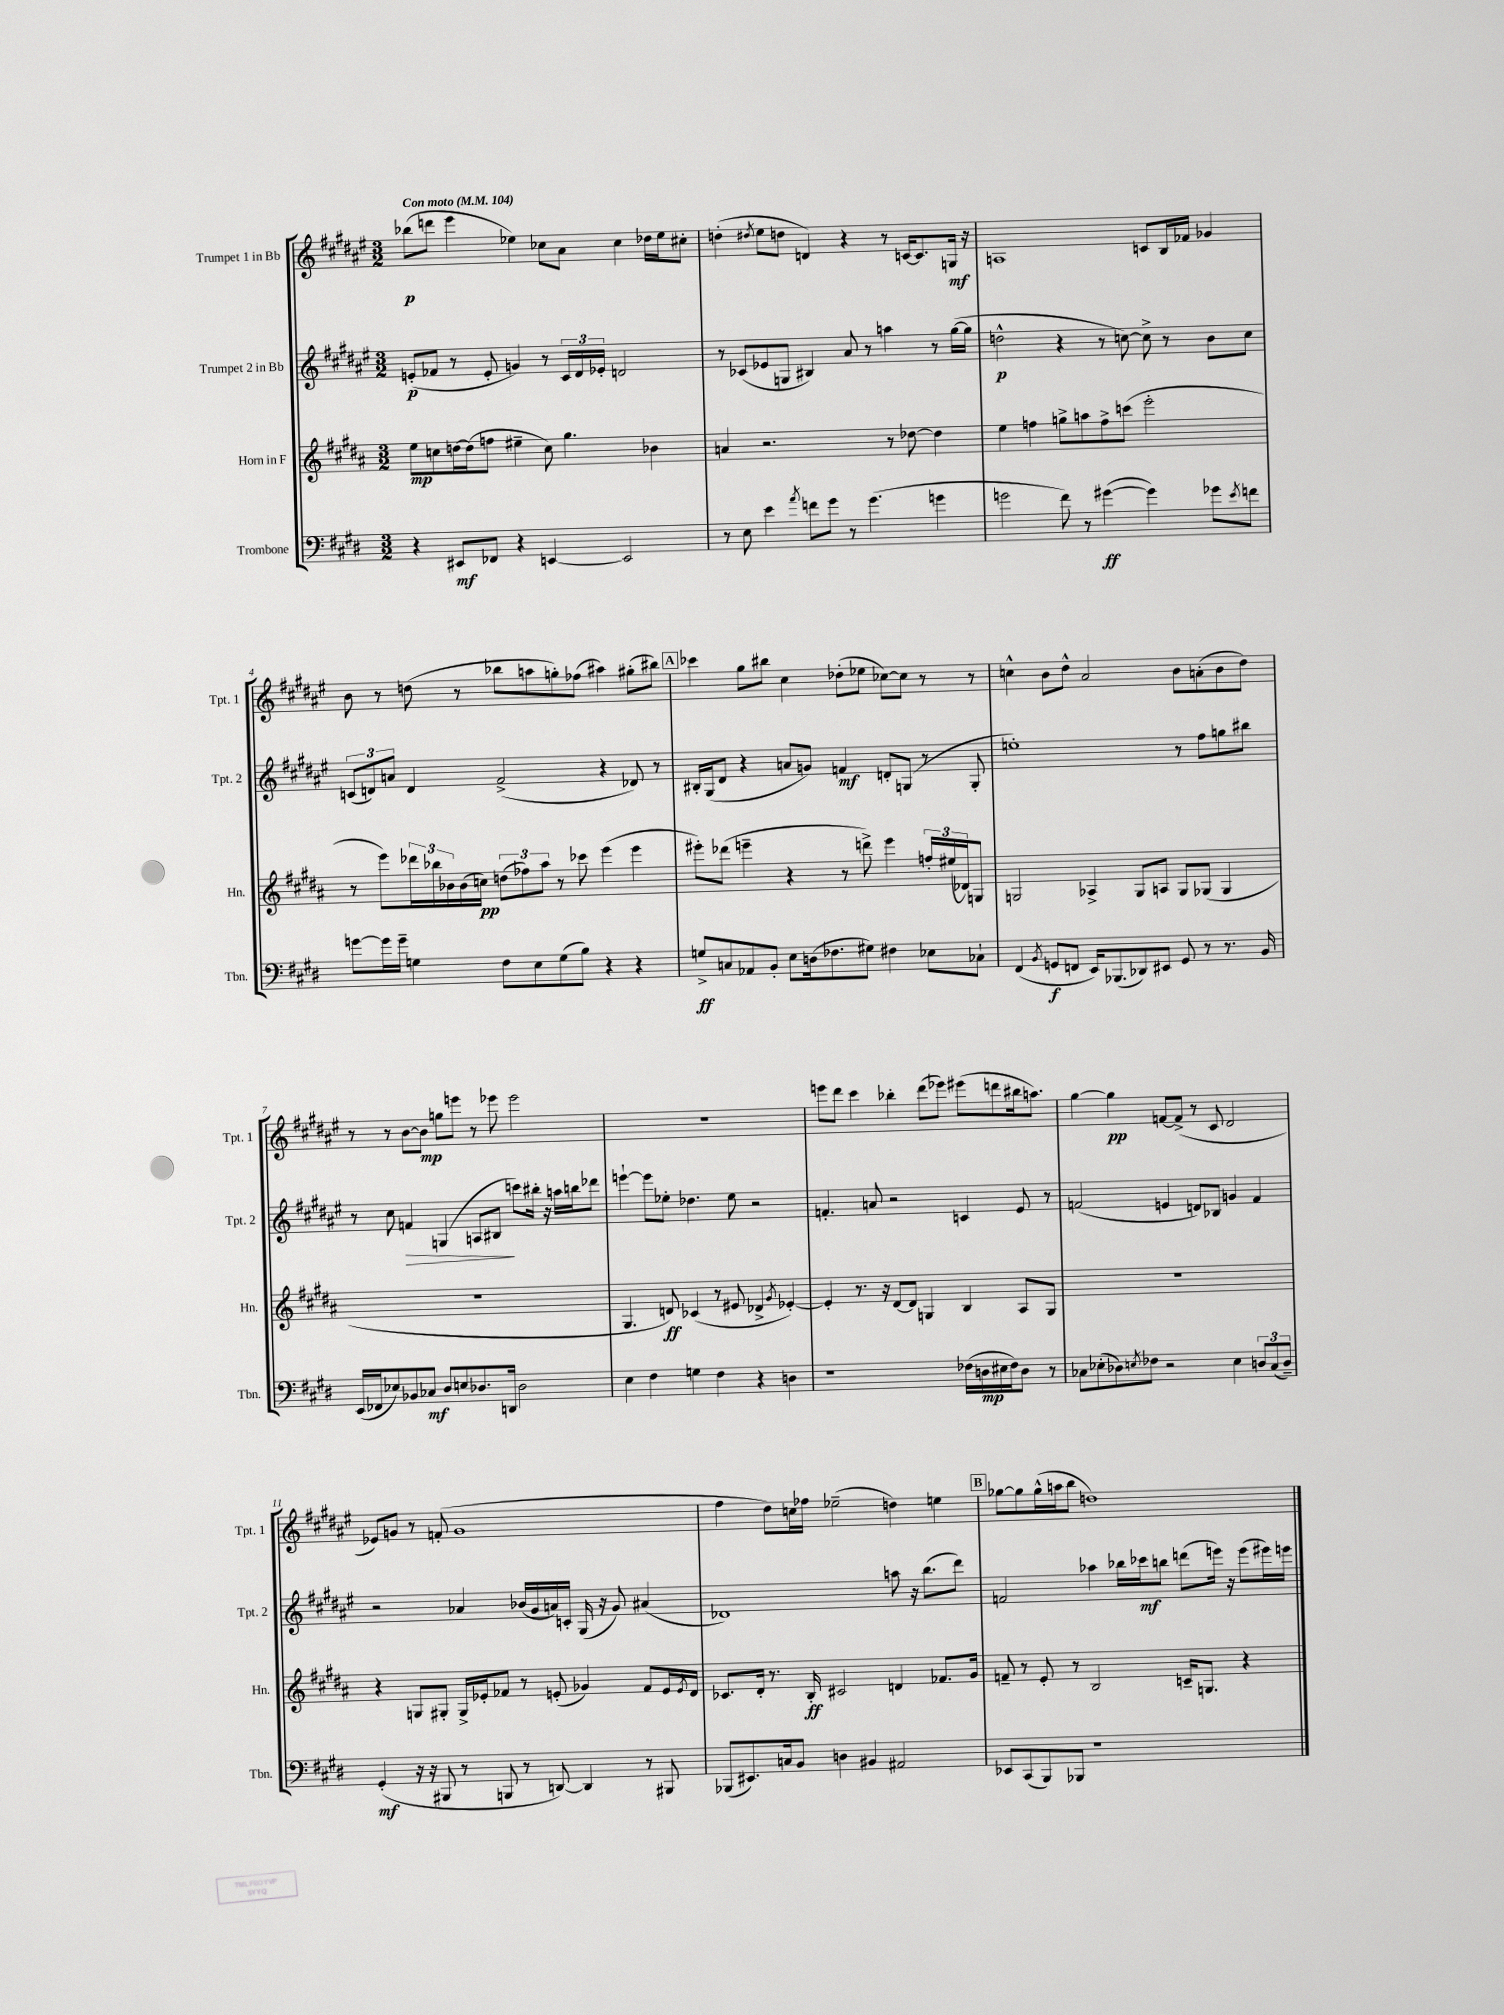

**kern	**dynam	**kern	**dynam	**kern	**dynam	**kern	**dynam
*part4	*part4	*part3	*part3	*part2	*part2	*part1	*part1
*staff4	*staff4	*staff3	*staff3	*staff2	*staff2	*staff1	*staff1
*I"Trombone	*	*I"Horn in F	*	*I"Trumpet 2 in Bb	*	*I"Trumpet 1 in Bb	*
*I'Tbn.	*	*I'Hn.	*	*I'Tpt. 2	*	*I'Tpt. 1	*
*clefF4	*	*clefG2	*	*clefG2	*	*clefG2	*
*k[f#c#g#d#]	*	*k[f#c#g#d#a#]	*	*k[f#c#g#d#a#e#]	*	*k[f#c#g#d#a#e#]	*
*M3/2	*	*M3/2	*	*M3/2	*	*M3/2	*
*MM104	*	*MM104	*	*MM104	*	*MM104	*
=1	=1	=1	=1	=1	=1	=1	=1
!	!	!	!	!	!	!LO:TX:a:B:t=Con moto	!
4r	.	8ee\L	mp	(8en'/L	p	(8bb-X\L	p
.	.	8ccn\	.	8f-X/J	.	8dddn\J	.
8EE#X/L	mf	[16ddn\L	.	8r	.	4eee#\	.
.	.	(16dd\J]	.	.	.	.	.
8FF-X/J	.	8ffn\J	.	8e'/	.	.	.
4r	.	4ee#X~\	.	4gn/)	.	4ee-X\)	.
[4EEn/	.	8cc\)	.	8r	.	8cc-X\L	.
.	.	4.gg#\	.	24c#/LL	.	8a#\J	.
.	.	.	.	24d#/	.	.	.
.	.	.	.	24e-X'/JJ	.	.	.
2EE/]	.	.	.	2dn/	.	4cc-\	.
.	.	4b-X\	.	.	.	16dd-X\LL	.
.	.	.	.	.	.	16ee-\J	.
.	.	.	.	.	.	8cc#X'\J	.
=2	=2	=2	=2	=2	=2	=2	=2
8r	.	4an/	.	8r	.	(4ddn'\	.
8E\	.	.	.	(8c-X/L	.	.	.
.	.	.	.	.	.	8qdd#X/	.
4e\	.	2.r	.	8e-X/	.	8ee#\L	.
.	.	.	.	8Gn/J	.	8ddn\J	.
8qa/	.	.	.	.	.	.	.
8fn\L	.	.	.	4B#X/)	.	4dn/)	.
8g#\J	.	.	.	.	.	.	.
8r	.	.	.	8a#/	.	4r	.
(4.g#\	.	.	.	8r	.	.	.
.	.	8r	.	4aan\	.	8r	.
.	.	[8dd-X\	.	.	.	[16cn/KL	.
.	.	.	.	.	.	8.c/]	.
4gn\	.	4dd-\]	.	8r	.	.	.
.	.	.	.	([16gg#\LL	.	16Gn/Jk	mf
.	.	.	.	16gg#\JJ]	.	16r	.
=3	=3	=3	=3	=3	=3	=3	=3
2gn\	.	4ee\	.	2ddn^^\	p	1An	.
.	.	4ffn\	.	.	.	.	.
8f#\)	.	8ggn^\L	.	4r	.	.	.
8r	.	8aan\	.	.	.	.	.
([4g#X\	ff	8ff^\	.	8r	.	.	.
.	.	(8cccn\J	.	[8ccn\)	.	.	.
4g#\])	.	2eee'\	.	8cc^\]	.	8cn/L	.
.	.	.	.	8r	.	16B/L	.
.	.	.	.	.	.	16f-X/JJ	.
8g-X\L	.	.	.	8b\L	.	4g-X/	.
8qe/	.	.	.	.	.	.	.
8fn\J	.	.	.	8cc\J	.	.	.
!!LO:LB:g=z
=4	=4	=4	=4	=4	=4	=4	=4
[8gn\L	.	8r	.	(12cn/L	.	8b\	.
.	.	.	.	12dn/)	.	.	.
16g\L]	.	8eee\L)	.	.	.	8r	.
.	.	.	.	12an/J	.	.	.
16g~\JJ	.	.	.	.	.	.	.
4Gn\	.	24ddd-X\L	.	4d/	.	(8ddn\	.
.	.	24bb-X\	.	.	.	.	.
.	.	24b-X\	.	.	.	.	.
.	.	(16b-\	.	.	.	8r	.
.	.	16ccn\JJ)	pp	.	.	.	.
8F#\L	.	(12ddn\L	.	(2f#^/	.	8bb-X\L	.
.	.	12ff-X\)	.	.	.	.	.
8E\	.	.	.	.	.	8aan\	.
.	.	12aa#\J	.	.	.	.	.
(8G\	.	8r	.	.	.	8ggn'\)	.
8B\J)	.	8ccc-X\	.	.	.	(8ff-X\J	.
4r	.	(4eee\	.	4r	.	4aa#X\)	.
4r	.	4eee\	.	8d-X/)	.	(8gg#X'\L	.
.	.	.	.	8r	.	8bb#X\J)	.
!!LO:REH:place=s1:t=A
=5	=5	=5	=5	=5	=5	=5	=5
8Gn^/L	ff	8eee#X'\L)	.	16B#X'/LL	.	4ccc-X\	.
.	.	.	.	(16G#/J	.	.	.
8Cn/	.	(8ddd-X\J	.	8d#/J	.	.	.
8AA-X/	.	4eeen~\	.	4r	.	8gg#\L	.
8BB'/J	.	.	.	.	.	8bb#X\J	.
8E\L	.	4r	.	8an/L	.	4cc#\	.
(16Dn\k	.	.	.	8gn/J)	.	.	.
8.F-X\	.	.	.	.	.	.	.
.	.	8r	.	4fn/	mf	(8dd-X'\L	.
8G#X\J)	.	8dddn^\)	.	.	.	8ee-X\J	.
4F#X\	.	4eee\	.	8dn'/L	.	[8cc-X\L)	.
.	.	.	.	(8Gn/J	.	8cc-\J]	.
8E-X\L	.	24ffn'/LL	.	8r	.	8r	.
.	.	(24ee#X/	.	.	.	.	.
.	.	24d-X/J)	.	.	.	.	.
8C-X`\J	.	8Gn/J	.	8G'/	.	8r	.
=6	=6	=6	=6	=6	=6	=6	=6
(4FF#/	.	2Gn/	.	1een')	.	4ccn^^\	.
8qBB/	.	.	.	.	.	.	.
8GGn/L	f	.	.	.	.	8b\L	.
8FFn/J	.	.	.	.	.	8dd#^^\J	.
16EE/KL)	.	4A-X^/	.	.	.	2a#/	.
(8.BBB-X/	.	.	.	.	.	.	.
8DD-X/)	.	8G/L	.	.	.	.	.
8EE#X/J	.	8An/J	.	.	.	.	.
8GG/	.	8G/L	.	8r	.	8b\L	.
8r	.	(8G-X/J	.	8ff#\L	.	(8an'\	.
8.r	.	4G-/	.	8ggn\	.	8b\	.
.	.	.	.	8bb#X\J	.	8dd#\J)	.
16BB/	.	.	.	.	.	.	.
!!LO:LB:g=z
=7	=7	=7	=7	=7	=7	=7	=7
(16EE/LL	.	1.r	.	8r	.	8r	.
16FF-X/J	.	.	.	.	.	.	.
8E-X/)	.	.	.	8cc#\	.	8r	.
!	!	!	!	!	!LO:HP:b	!	!
8BB-X/	.	.	.	4fn/	>	[8b\L	.
8C-X/J	mf	.	.	.	.	8b\J]	mp
8D#/L	.	.	.	(4Gn/	.	8ggn\L	.
8En/	.	.	.	.	.	8eeen\J	.
8.D-X/	.	.	.	8An/L	.	8r	.
.	.	.	.	8B#X/J	.	8eee-X\	.
16DDn/Jk	.	.	.	.	.	.	.
2D-\	.	.	.	8cccn\L)	]	2eee-\	.
.	.	.	.	16bb#X'\Jk	.	.	.
.	.	.	.	16r	.	.	.
.	.	.	.	16aan\LL	.	.	.
.	.	.	.	16bbn\J	.	.	.
.	.	.	.	8ddd-X\J	.	.	.
=8	=8	=8	=8	=8	=8	=8	=8
4E\	.	4.G#/	.	[4eeen`\	.	1.r	.
4F#\	.	.	.	8eee\L]	.	.	.
.	.	8dn/)	ff	8ee-X'\J	.	.	.
4Gn\	.	(4c-X/	.	4.dd-X\	.	.	.
4F#\	.	8r	.	.	.	.	.
.	.	8e#X/	.	8ee-\	.	.	.
4r	.	4d-X^/	.	2r	.	.	.
.	.	8qg#/	.	.	.	.	.
4Dn\	.	[4e-X'/)	.	.	.	.	.
=9	=9	=9	=9	=9	=9	=9	=9
1r	.	4e-'/]	.	4.fn'/	.	8eeen\L	.
.	.	.	.	.	.	8ddd#\J	.
.	.	8.r	.	.	.	4ccc#\	.
.	.	.	.	8an/	.	.	.
.	.	16r	.	.	.	.	.
.	.	[8d#/L	.	2r	.	4bb-X'\	.
.	.	8d#/J]	.	.	.	.	.
.	.	4Gn/	.	.	.	(8ddd#\L	.
.	.	.	.	.	.	8eee-X\J)	.
(16F-X\LL	.	4B/	.	4cn/	.	(8eee#X\L	.
16Dn\	mp	.	.	.	.	.	.
16E#X\	.	.	.	.	.	8dddn\	.
16F-\J)	.	.	.	.	.	.	.
8D\J	.	8A#/L	.	8e#/	.	16bb#X\k	.
.	.	.	.	.	.	8.aan\J)	.
8r	.	8G/J	.	8r	.	.	.
=10	=10	=10	=10	=10	=10	=10	=10
8C-X\L	.	1.r	.	(2fn/	.	[4gg#\	.
(8E-X'\	.	.	.	.	.	.	.
8D-X\)	.	.	.	.	.	4gg#\]	pp
8qEn/	.	.	.	.	.	.	.
8F-X\J	.	.	.	.	.	.	.
2r	.	.	.	4en/	.	[8fn/L	.
.	.	.	.	.	.	(8f^/J]	.
.	.	.	.	8dn/L)	.	8r	.
.	.	.	.	8B-X/J	.	8c#/	.
4E\	.	.	.	4gn/	.	2d#/	.
12Dn/L	.	.	.	4f/	.	.	.
(12C-/	.	.	.	.	.	.	.
12D~/J)	.	.	.	.	.	.	.
!!LO:LB:g=z
=11	=11	=11	=11	=11	=11	=11	=11
(4GG#'/	mf	4r	.	2r	.	8e-X/L)	.
.	.	.	.	.	.	8gn/J	.
16r	.	8Gn/L	.	.	.	8r	.
16r	.	.	.	.	.	.	.
8BBB#X/	.	8G#X'/J	.	.	.	(8fn'/	.
8r	.	16G#^/LL	.	4a-X/	.	1g	.
.	.	16e-X'/J	.	.	.	.	.
8BBBn/	.	8f-X/J	.	.	.	.	.
8r	.	8r	.	(16b-X/LL	.	.	.
.	.	.	.	16g#/	.	.	.
[8DDn/)	.	(8en'/	.	16an/)	.	.	.
.	.	.	.	16cn'/JJ	.	.	.
4DD/]	.	4g-X/)	.	(16G#/	.	.	.
.	.	.	.	16r	.	.	.
.	.	.	.	8g#/)	.	.	.
8r	.	8f-/L	.	(4a#X/	.	.	.
8BBB#X/	.	16e/L	.	.	.	.	.
.	.	8qe/	.	.	.	.	.
.	.	16d#/JJ	.	.	.	.	.
=12	=12	=12	=12	=12	=12	=12	=12
(8BBB-X/L	.	8.c-X/L	.	1d-X)	.	4ff#\	.
8.EE#X/)	.	.	.	.	.	.	.
.	.	16d#'/Jk	.	.	.	.	.
.	.	8.r	.	.	.	8dd#\L)	.
16Cn/k	.	.	.	.	.	.	.
8BB/J	.	.	.	.	.	16ccn\L	.
.	.	16B'/	ff	.	.	16ff-X\JJ	.
4Dn\	.	2c#X/	.	.	.	(2ee-X~\	.
4BB#X/	.	.	.	.	.	.	.
2AA#X/	.	4dn/	.	8aan\	.	4ddn\)	.
.	.	.	.	16r	.	.	.
.	.	.	.	(8.bb\L	.	.	.
.	.	8.f-X/L	.	.	.	4een\	.
.	.	.	.	8ddd#\J)	.	.	.
.	.	16g#/Jk	.	.	.	.	.
!!LO:REH:place=s1:t=B
=13	=13	=13	=13	=13	=13	=13	=13
8EE-X/L	.	8fn~/	.	2fn/	.	[8gg-X\L	.
(8CC#/	.	8r	.	.	.	8gg-\]	.
8BBB/)	.	8e'/	.	.	.	(16gg-^^\L	.
.	.	.	.	.	.	16aan\J	.
8BBB-X/J	.	8r	.	.	.	8bb\J	.
1r	.	2B/	.	4aa-X\	.	1ddn)	.
.	.	.	.	16bb-X\LL	.	.	.
.	.	.	.	16ccc-X\J	mf	.	.
.	.	.	.	8bbn\J	.	.	.
.	.	16cn~/KL	.	(8dddn\L	.	.	.
.	.	8.Gn/J	.	.	.	.	.
.	.	.	.	16eeen\Jk)	.	.	.
.	.	.	.	16r	.	.	.
.	.	4r	.	(8eee\L	.	.	.
.	.	.	.	16eee#X\L)	.	.	.
.	.	.	.	16eeen\JJ	.	.	.
==	==	==	==	==	==	==	==
*-	*-	*-	*-	*-	*-	*-	*-
